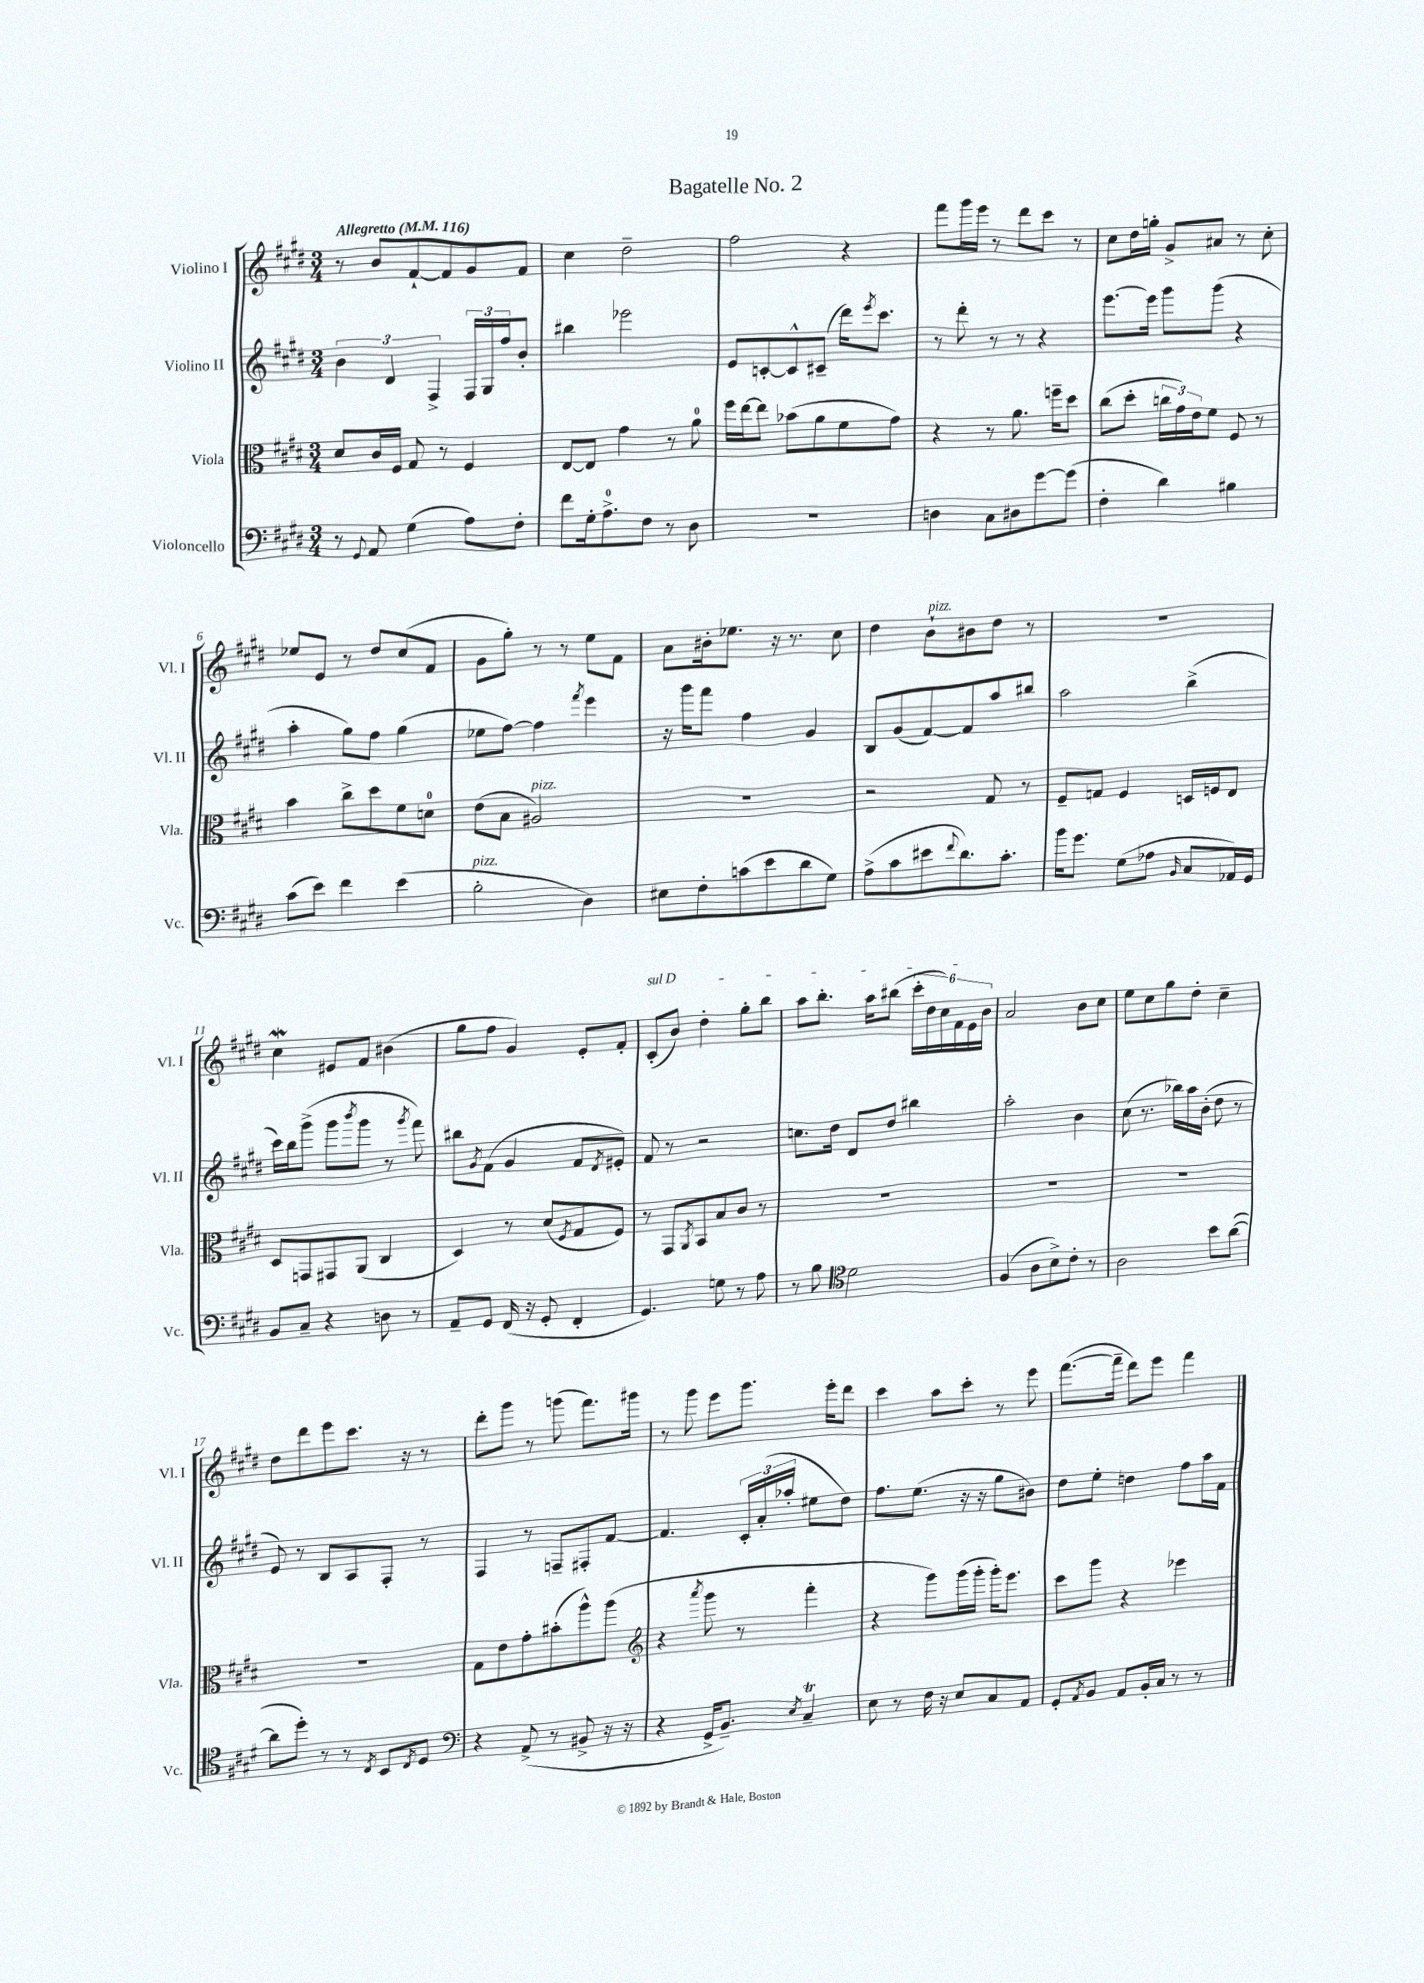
\header { title = "Bagatelle No. 2" }
<<
\new StaffGroup <<
\new Staff = "s0" \with { instrumentName = "Violino I" shortInstrumentName = "Vl. I" } {
    \clef treble \key e \major \numericTimeSignature \time 3/4 \tempo "Allegretto" 4 = 116
    r8 b'8 fis'8~-! fis'8 gis'8 fis'8 |
    cis''4 dis''2-- |
    fis''2 r4 |
    fis'''8 gis'''16 e'''16 r8 dis'''8 cis'''8 r8 |
    cis''8 dis''16 g''16-. gis'8-> ais'8 r8 cis''8-. |
    ees''8 e'8 r8 dis''8 cis''8( fis'8 |
    gis'8 gis''8-.) r8 r8 e''8 fis'8 |
    a'8 bis'16-. ees''8. r16 r8. cis''8 |
    dis''4 b'8-!^\markup { \italic "pizz." } bis'8 dis''8 r8 |
    r2. |
    cis''4\mordent eis'8 fis'8 bis'4( |
    gis''8 fis''8 gis'4) e'8-. fis'8-. |
    \once \override TextSpanner.bound-details.left.text = \markup { \italic "sul D" } cis'8-.\startTextSpan( b'8) dis''4-. gis''8-. b''8 |
    a''8 b''8.-. a''16 bis''8( \tuplet 6/4 { cis'''16-. dis''16 cis''16) fis'16 e'16 b'16\stopTextSpan } |
    a'2 b'8 cis''8 |
    e''8 cis''8 gis''8 dis''8-. cis''4-- |
    dis''8 dis'''8 e'''8 cis'''8. r16 r8 |
    dis'''8-. gis'''8 r8 g'''8( fis'''8.) gis'''16 |
    r8 gis'''8 e'''8 gis'''8. e'''16-. dis'''8 |
    cis'''4 a''8 cis'''8-. r8 e'''8 |
    fis'''8.~( fis'''16-- dis'''8) e'''8 fis'''4 \bar "|." |
}
\new Staff = "s1" \with { instrumentName = "Violino II" shortInstrumentName = "Vl. II" } {
    \clef treble \key e \major \numericTimeSignature \time 3/4
    \tuplet 3/2 { b'4 dis'4 fis4-> } \tuplet 3/2 { fis16 gis16 fis''16 } b'8-. |
    bis''4 ees'''2 |
    e'8 c'8~-. c'8-^ cis'8--( dis'''16) \acciaccatura { e'''8 } cis'''8. |
    r8 dis'''8-. r8 r8 r4 |
    e'''8.~ e'''16 gis'''8 gis'''8( r4 |
    a''4-. gis''8) fis''8 gis''4( |
    ees''8 fis''8~) fis''4 \acciaccatura { fis'''8 } e'''4 |
    r16 gis'''16 fis'''8 fis''4 gis'4 |
    b8 gis'8( fis'8~) fis'8 a''8 bis''8 |
    a''2 b''4->( |
    cis'''16) b''16 gis'''8->( gis'''8 \acciaccatura { b'''8 } gis'''8 r8 \acciaccatura { gis'''8 } fis'''8) |
    bis''8 \acciaccatura { gis'8 } fis'8( gis'4 fis'8 \acciaccatura { dis'8 } eis'8-.) |
    fis'8 r8 r2 |
    c''8. dis''16 dis'8 dis''8 bis''4 |
    a''2-. b'4 |
    cis''8( r8. bes''16) a''16 b'16-.( dis''8 r8 |
    e'8) r8 b8 a8 fis8-. r8 |
    fis4 r8 f8-- fis8-. fis'8~ |
    fis'4. \tuplet 3/2 { cis'16-. a'16-.( aes''16-. } eis''8 dis''8) |
    fis''8. e''8.( r16 r16 gis''8 bis'8) |
    dis''8 e''8-. d''4 fis''8 a''16 fis'16 \bar "|." |
}
\new Staff = "s2" \with { instrumentName = "Viola" shortInstrumentName = "Vla." } {
    \clef alto \key e \major \numericTimeSignature \time 3/4
    dis'8 cis'16 fis16 gis8 r8 fis4 |
    e8~ e8 gis'4 r8 a'8-0 |
    fis''16 e''16~ e''8 bes'8( a'8 fis'8 gis'8) |
    r4 r8 a'8. f''16-- dis''8 |
    cis''8( dis''8-. \tuplet 3/2 { c''16 gis'16) e'16 } fis'8 fis8 r8 |
    b'4 cis''8-> dis''8 fis'8 d'8-0 |
    e'8( b8 ais2^\markup { \italic "pizz." }) |
    R2. |
    r2 gis8 r8 |
    fis8-- g8 fis4 d16 f16 e8 |
    dis8 g,8 gis,8 a,8( cis4 |
    dis4) r8 dis'8( \acciaccatura { fis8 } gis8 fis8) |
    r8 gis,8 \acciaccatura { a,8 } b,8 b8 cis'8 r8 |
    R2. |
    R2. |
    R2. |
    R2. |
    gis8 e'8 gis'8-. bis'8-.( a''8-^) a''8( |
    \clef treble r4 \acciaccatura { a'''8 } gis'''8 r8 fis'''4-. |
    r4 gis'''8) gis'''16( gis'''16-. gis'''16-.) e'''8. |
    cis'''8 gis'''8 r4 ees'''4 \bar "|." |
}
\new Staff = "s3" \with { instrumentName = "Violoncello" shortInstrumentName = "Vc." } {
    \clef bass \key e \major \numericTimeSignature \time 3/4
    r8 \appoggiatura { gis,8 } a,8 gis4( a8) fis8-. |
    fis'8 gis16-. a8.-0-> fis8 r8 dis8 |
    R2. |
    d4 cis8 dis8 gis'8~ gis'8( |
    fis4-. dis'4) bis4 |
    cis'8( e'8) fis'4 e'4( |
    b2-.^\markup { \italic "pizz." } dis4) |
    eis8 fis8-. c'8( e'8 dis'8 gis8) |
    a8->( cis'8 eis'8 \appoggiatura { fis'8 } dis'8.) cis'8.-. |
    b'16 gis'8. gis8( aes8 \grace { b,16 } cis8 aes,16) gis,16 |
    b,8 cis8-- r4 d8 r8 |
    a,8-- gis,8 fis,16( r16 gis,8-. fis,4-. |
    gis,4.) g8 r8 a8 |
    r8 b8 \clef tenor dis'2 |
    fis4( a8 b8->) cis'8-. r8 |
    a2 b'8 a'8~( |
    a'8 dis''8-.) r8 r8 \acciaccatura { cis8 } b,8 \acciaccatura { cis8 } dis8 |
    \clef bass r4 a,8->( r8 bis,8-> r16 r16 |
    r4 gis,16-> b,8.--) \acciaccatura { e8 } cis4--\trill |
    e8 r8 fis16 r16 e8 cis8 a,8 |
    gis,8-. \acciaccatura { a,8 } b,8 a,8 b,16-. cis16 r8 r8 \bar "|." |
}
>>
>>
